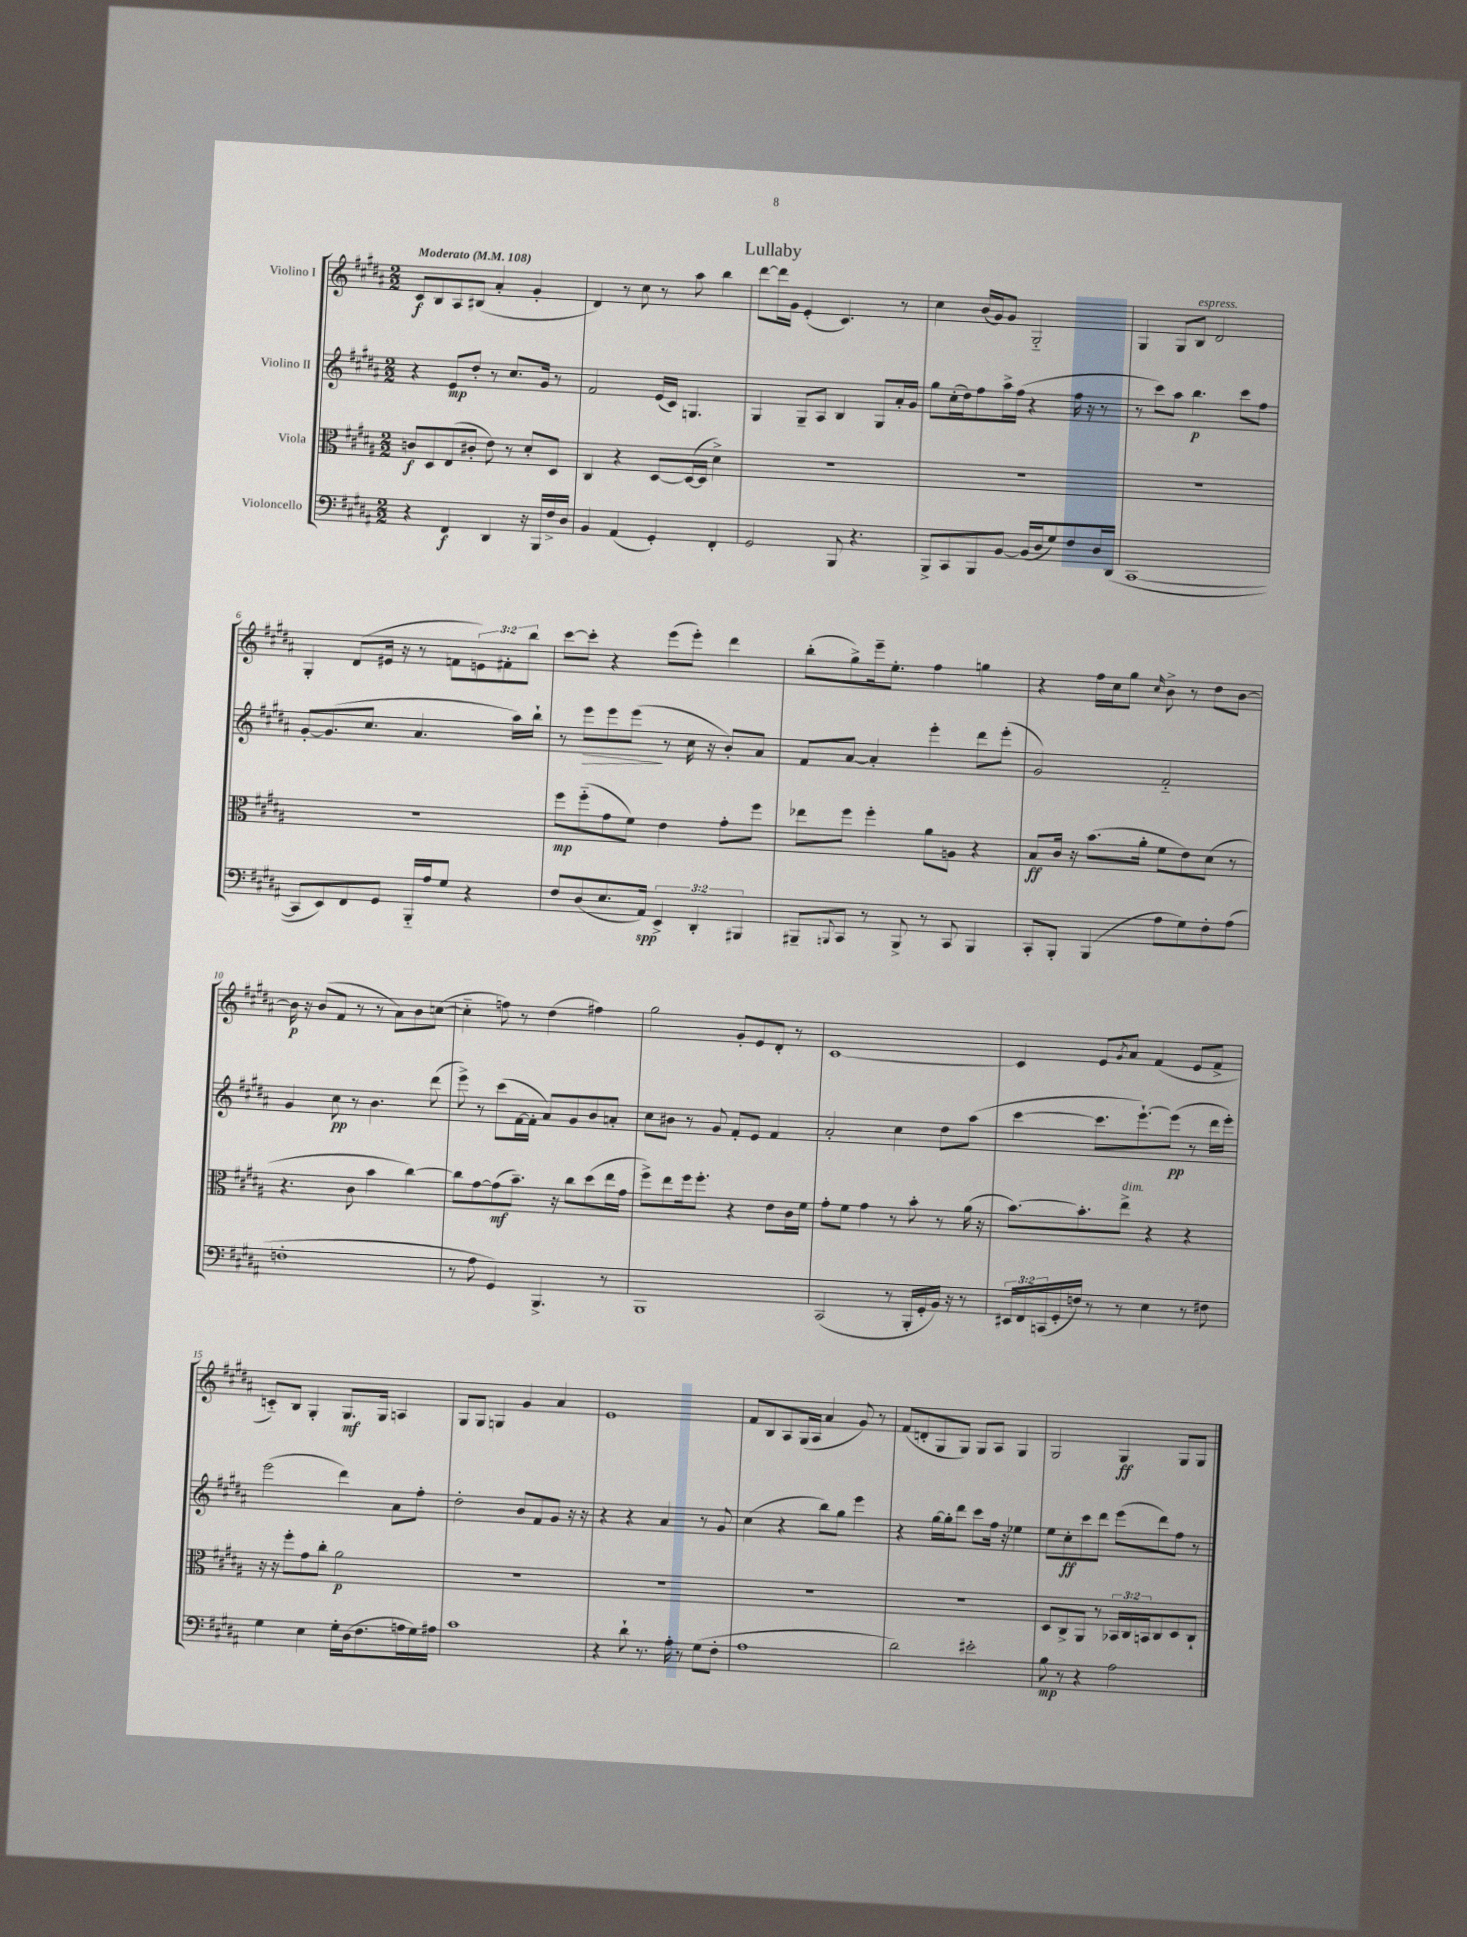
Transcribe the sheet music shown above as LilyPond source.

\header { title = "Lullaby" }
<<
\new StaffGroup <<
\new Staff = "s0" \with { instrumentName = "Violino I" } {
    \clef treble \key b \major \numericTimeSignature \time 2/2 \override Staff.TupletNumber.text = #tuplet-number::calc-fraction-text \tempo "Moderato" 4 = 108
    cis'8\f b8 ais8 bis8( ais'4-. gis'4-. |
    dis'4) r8 cis''8 r8 ais''8 b''4 |
    dis'''8~ dis'''16 gis'16 e'4-.( cis'4.) r8 |
    cis''4 b'16( gis'16) gis'8 gis2-_ |
    gis4 gis8 b8^\markup { \italic "espress." } dis'2 |
    gis4-. dis'8( eis'16 r16 r8 f'8 \tuplet 3/2 { e'8) fis'8-. b''8 } |
    cis'''8~ cis'''8-. r4 e'''8( e'''8-.) dis'''4 |
    b''8-.( gis''8->) e'''16-- e''8.-. fis''4 g''4 |
    r4 fis''16 cis''16 gis''8 \grace { cis''16 } b'8-> r8 dis''8 b'8~ |
    b'16\p r16 b'8( fis'8 r8 r8 ais'8) b'8 c''8~( |
    c''4-_ f''8) r8 dis''4( fis''4) |
    gis''2 gis'8-. e'8 dis'8-. r8 |
    cis'1~ |
    cis'4 e'8 \acciaccatura { gis'8 } ais'8 fis'4( e'8 fis'8-> |
    c'8-_) b8 gis4-. gis8.\mf gis16 a4 |
    gis8 gis8 g4 gis'4 ais'4 |
    e'1 |
    fis'8 b8 ais8 gis16( ais16 ais'4 gis'8) r8 |
    fis'8( d'8-. gis8 gis8) gis8 ais8 gis4 |
    gis2 gis4\ff gis8 gis8 \bar "|." |
}
\new Staff = "s1" \with { instrumentName = "Violino II" } {
    \clef treble \key b \major \numericTimeSignature \time 2/2
    r4 e'8\mp dis''8-. r8 cis''8. gis'16 r8 |
    fis'2 e'16( cis'16) g4. |
    gis4 gis8-- ais8 b4 gis8 ais'16-. gis'16 |
    gis''8 cis''16-.( dis''16) fis''8 ais''16-> fis''16( r4 fis''16 r16 r8 |
    r8 cis'''8) ais''8 b''4.\p cis'''8 fis''8 |
    gis'8~-. gis'8.( cis''8. ais'4. ais''16) b''16-! |
    r8 e'''8\> e'''8 e'''8\!( r8 cis''16 r16 b'8-.) ais'8 |
    fis'8 ais'8~ ais'4-. e'''4-. dis'''8 e'''8-.( |
    gis'2) fis'2-_ |
    gis'4 cis''8\pp r8 b'4. dis'''8( |
    e'''8->) r8 cis'''8( fis'16~ fis'16-. ais'8) gis'8 b'8 a'8-. |
    cis''8 bis'8 r8 gis'8 fis'8-. e'8 fis'4 |
    ais'2-. cis''4 dis''8 ais''8( |
    cis'''4~ cis'''8. e'''8.~-!) e'''8\pp( r8 dis'''16 e'''16-.) |
    e'''2( dis'''4) ais'8 fis''8-. |
    dis''2-. b'8 fis'8 gis'8 r16 r16 |
    r4 r4 ais'4 r8 gis'8 |
    cis''4( r4 b''8) gis''8 e'''4 |
    r4 gis''16~ gis''16-. dis'''8 cis'''8 fis''16 r16 ees''4 |
    e''8 cis''8-.\ff cis'''8 dis'''8 e'''8( dis'''8) fis''8 r8 \bar "|." |
}
\new Staff = "s2" \with { instrumentName = "Viola" } {
    \clef alto \key b \major \numericTimeSignature \time 2/2 \override Staff.TupletNumber.text = #tuplet-number::calc-fraction-text
    c'8\f dis8 e8( cis'8-. e'8) r8 dis'8-. dis8 |
    cis4 r4 dis8~ dis16~( dis16 dis'4->) |
    R1 |
    R1 |
    R1 |
    R1 |
    fis''8\mp fis''8-_( gis'8 fis'8) e'4 gis'8-. fis''8 |
    ees''8 fis''8 fis''4-. ais'8 a8 r4 |
    b8\ff cis'16 r16 b'8.( ais'16-. fis'8 e'8) dis'8( r8 |
    r4. cis'8 b'4 cis''4~) |
    cis''8 gis'8~ gis'8\mf( b'8.--) r16 cis''8 dis''8( e''16 gis'16 |
    fis''8->) e''8 fis''16 fis''8.-. r4 e'8 cis'16 fis'16 |
    gis'8-. fis'8 gis'4 r8 b'8-. r8 ais'16( r16 |
    b'8.~) b'8.-. e''8->^\markup { \italic "dim." } r4 r4 |
    r16 r16 fis''8-. gis'8 cis''8-. ais'2\p |
    R1 |
    R1 |
    R1 |
    R1 |
    dis8 cis8-> ais,8 r8 \tuplet 3/2 { bes,16 cis16 b,16 } cis8 dis8 cis8-! \bar "|." |
}
\new Staff = "s3" \with { instrumentName = "Violoncello" } {
    \clef bass \key b \major \numericTimeSignature \time 2/2 \override Staff.TupletNumber.text = #tuplet-number::calc-fraction-text
    r4 fis,4\f dis,4 r16 b,,16 fis16-> dis16 |
    b,4 ais,4( gis,4-.) fis,4-. |
    gis,2 b,,8 r4. |
    b,,8-> cis,8 b,,8 b,8~ b,16( dis16 gis8) fis8 dis16 dis,16( |
    cis,1~ |
    cis,8 e,8) fis,8 gis,8 b,,16-_ ais16 gis8 r4 |
    fis8 dis8( e8. ais,16\spp) \tuplet 3/2 { e,4-> dis,4-. bis,,4 } |
    bis,,8-- \appoggiatura { b,,8 } cis,8 r8 b,,8-> r8 cis,8 b,,4 |
    cis,8-. b,,8-. b,,4( ais8 gis8) fis8-. ais8( |
    f1-. |
    r8 ais8 gis,4) b,,4.-> r8 |
    b,,1 |
    cis,2( r8 b,,16-. gis,16-. b,16) r16 r8 |
    \tuplet 3/2 { eis,16 fis,16 c,16( } gis,16-. f16) r8 r8 e4 r8 fis8 |
    gis4 e4 gis16-. dis16( fis8. a16 gis16) ais16 |
    cis'1 |
    r4 dis'8-! r8. ais16-. r8 gis8( fis8-. |
    ais1 |
    dis'2) eis'2-. |
    b8\mp r8 r4 ais2 \bar "|." |
}
>>
>>
